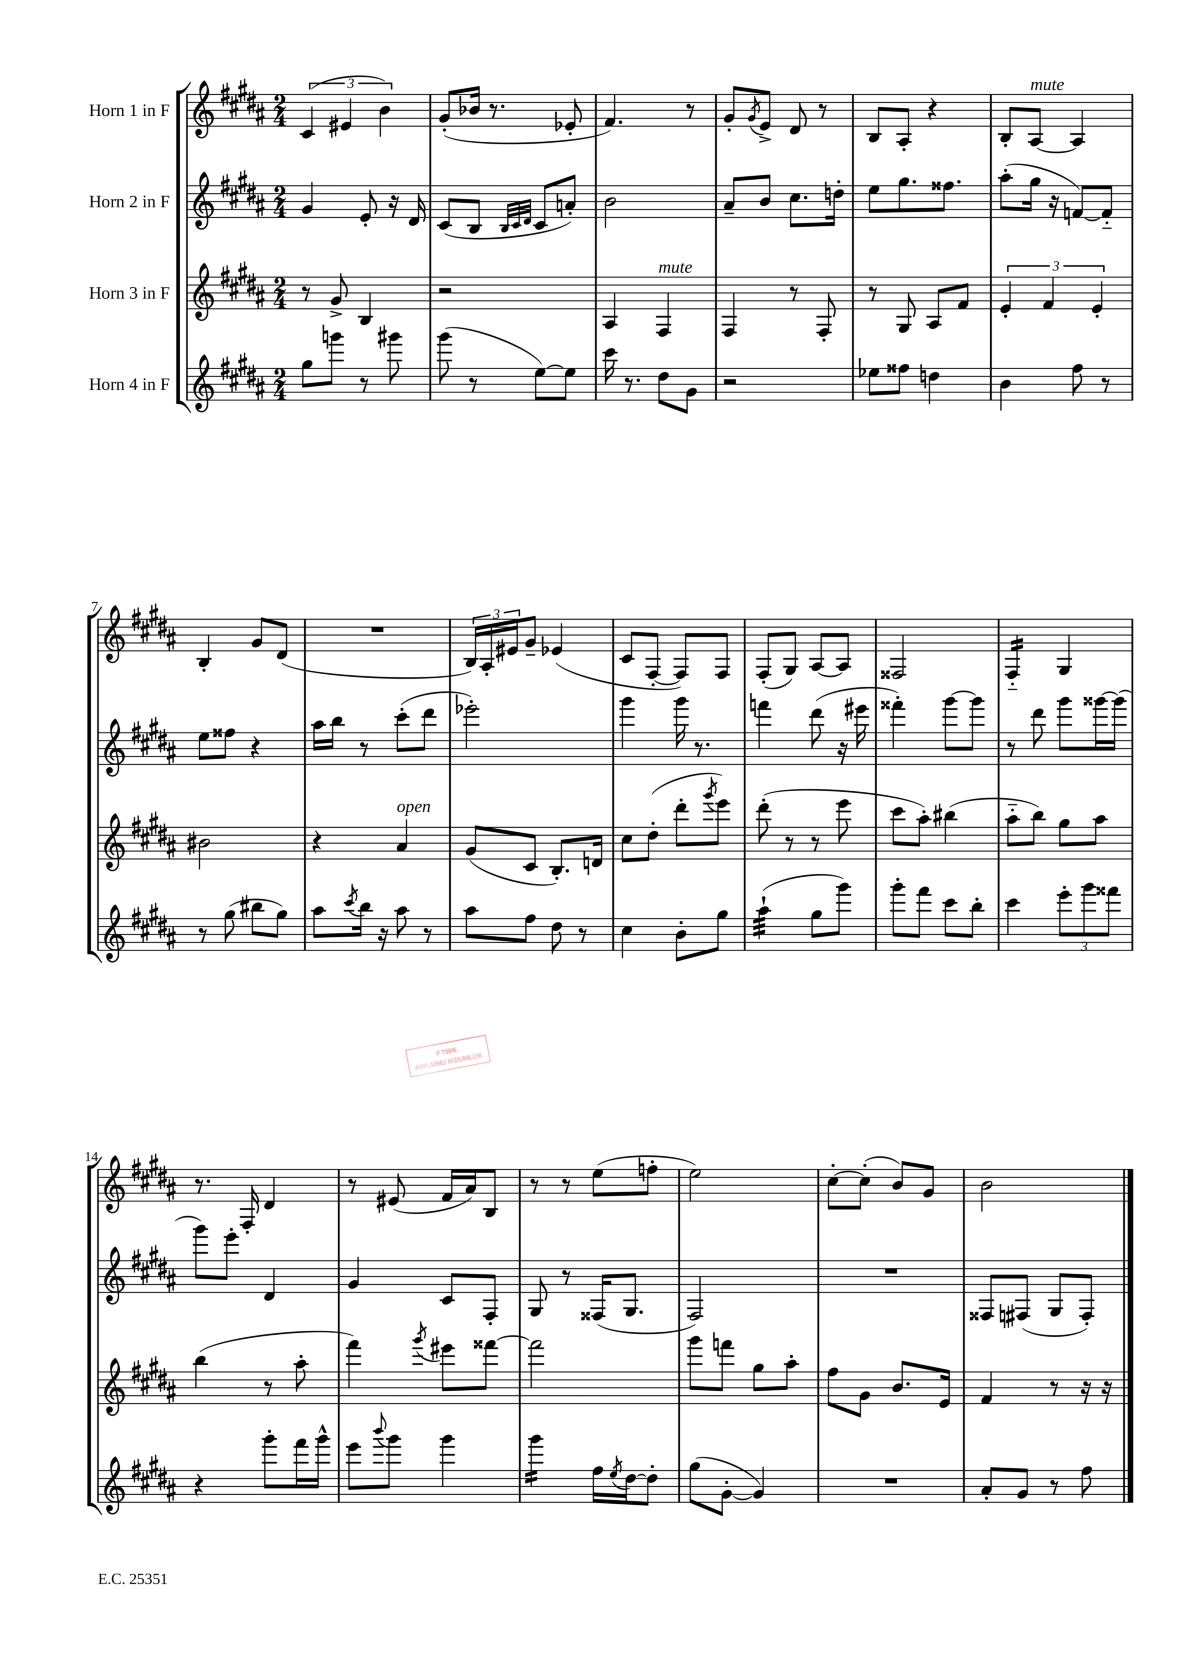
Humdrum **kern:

**kern	**kern	**kern	**kern
*staff4	*staff3	*staff2	*staff1
*clefG2	*clefG2	*clefG2	*clefG2
*k[f#c#g#d#a#]	*k[f#c#g#d#a#]	*k[f#c#g#d#a#]	*k[f#c#g#d#a#]
*M2/4	*M2/4	*M2/4	*M2/4
8gg#\L	8r	4g#/	(6c#/
8ggg\J	8g#^/	.	.
.	.	.	6e#/
8r	4B/	8e'/	.
.	.	.	6b\)
8ggg#\	.	16r	.
.	.	16d#/	.
=	=	=	=
(8ggg#\	2r	(8c#/L	(8g#'/L
8r	.	8B/J	16b-/Jk
.	.	.	8.r
.	.	32qqB/LLL	.
.	.	32qqc#/	.
.	.	32qqd#/JJJ	.
[8ee\L)	.	8c#/L	.
8ee\]J	.	8a'/J)	8e-'/
=	=	=	=
16ccc#\	4A#/	2b\	4.f#/)
8.r	.	.	.
8dd#\L	4F#/	.	.
8g#\J	.	.	8r
=	=	=	=
2r	4F#/	8a#~/L	8g#'/L
.	.	.	8qg#/
.	.	8b/J	8e^/J
.	8r	8.cc#\L	8d#/
.	8F#'/	.	8r
.	.	16dd'\Jk	.
=	=	=	=
8ee-\L	8r	8ee\L	8B/L
8ff##\J	8G#/	8.gg#\	8A#'/J
4dd\	8A#/L	.	4r
.	.	8.ff##\J	.
.	8f#/J	.	.
=	=	=	=
4b\	6e'/	(8aa#'\L	8B'/L
.	.	16gg#\Jk	[8A#/J
.	6f#/	.	.
.	.	16r	.
8ff#\	.	[8f/L)	4A#/]
.	6e'/	.	.
8r	.	8f'~/]J	.
=	=	=	=
8r	2b#\	8ee\L	4B'/
(8gg#\	.	8ff##\J	.
8bb#\L	.	4r	8g#/L
8gg#\J)	.	.	(8d#/J
=	=	=	=
8aa#\L	4r	16aa#\LL	2r
.	.	16bb\JJ	.
8qccc#/	.	.	.
16bb\Jk	.	8r	.
16r	.	.	.
8aa#\	4a#/	(8ccc#'\L	.
8r	.	8ddd#\J	.
=	=	=	=
8aa#\L	(8g#/L	2eee-'\)	24B/LL)
.	.	.	24A#'/
.	.	.	24e#/J
8ff#\J	8c#/J	.	8g#~/J
8dd#\	8.B'/L)	.	(4e-/
8r	.	.	.
.	16d/Jk	.	.
=	=	=	=
4cc#\	8cc#\L	4ggg#\	8c#/L
.	(8dd#'\J	.	[8F#'/J
8b'\L	8ddd#'\L	16ggg#\	8F#/]L)
.	.	8.r	.
.	8qggg#/	.	.
8gg#\J	8eee\J)	.	8F#/J
=	=	=	=
(4aa#`\	(8ddd#'\	4fff\	(8F#'/L
.	8r	.	8G#/J)
8gg#\L	8r	(8ddd#\	[8A#/L
8ggg#\J)	8eee\	16r	8A#/]J
.	.	16eee#\	.
=	=	=	=
8ggg#'\L	8ccc#\L	4fff##'\)	2F##/
8fff#\J	8aa#'\J)	.	.
8ccc#\L	(4bb#\	[8ggg#\L	.
8bb'\J	.	8ggg#\]J	.
=	=	=	=
4ccc#\	8aa#'~\L	8r	4F#'~/
.	8bb\J)	8ddd#\	.
12eee'\L	8gg#\L	8ggg#\L	4G#/
12ggg#\	.	.	.
.	8aa#\J	[16ggg##\L	.
12fff##\J	.	.	.
.	.	(16ggg##\]JJ	.
=	=	=	=
4r	(4bb\	8ggg#\L)	8.r
.	.	8eee'\J	.
.	.	.	16F#'/
8ggg#'\L	8r	4d#/	4d#/
16fff#\L	8aa#'\	.	.
16ggg#^^\JJ	.	.	.
=	=	=	=
8eee\L	4fff#\)	4g#/	8r
8qqbbb/	.	.	.
8ggg#\J	.	.	(8e#/
.	8qggg#/	.	.
4ggg#\	8eee#\L	8c#/L	16f#/LL
.	.	.	16a#/J)
.	[8fff##\J	8F#'/J	8B/J
=	=	=	=
4ggg#\	2fff##\]	8G#/	8r
.	.	8r	8r
16ff#\LL	.	(16F##/LK	(8ee\L
8qee/	.	.	.
[16dd#\J	.	8.G#/J	.
8dd#'\]J	.	.	8ff'\J
=	=	=	=
(8gg#\L	8ggg#\L	2F#/)	2ee\)
[8g#'\J	8fff\J	.	.
4g#/])	8gg#\L	.	.
.	8aa#'\J	.	.
=	=	=	=
2r	8ff#\L	2r	[8cc#'\L
.	8g#\J	.	(8cc#'\]J
.	8.b/L	.	8b/L)
.	.	.	8g#/J
.	16e/Jk	.	.
=	=	=	=
8a#'/L	4f#/	8F##/L	2b\
8g#/J	.	(8F#/J	.
8r	8r	8G#/L	.
8ff#\	16r	8F#'/J)	.
.	16r	.	.
==	==	==	==
*-	*-	*-	*-
